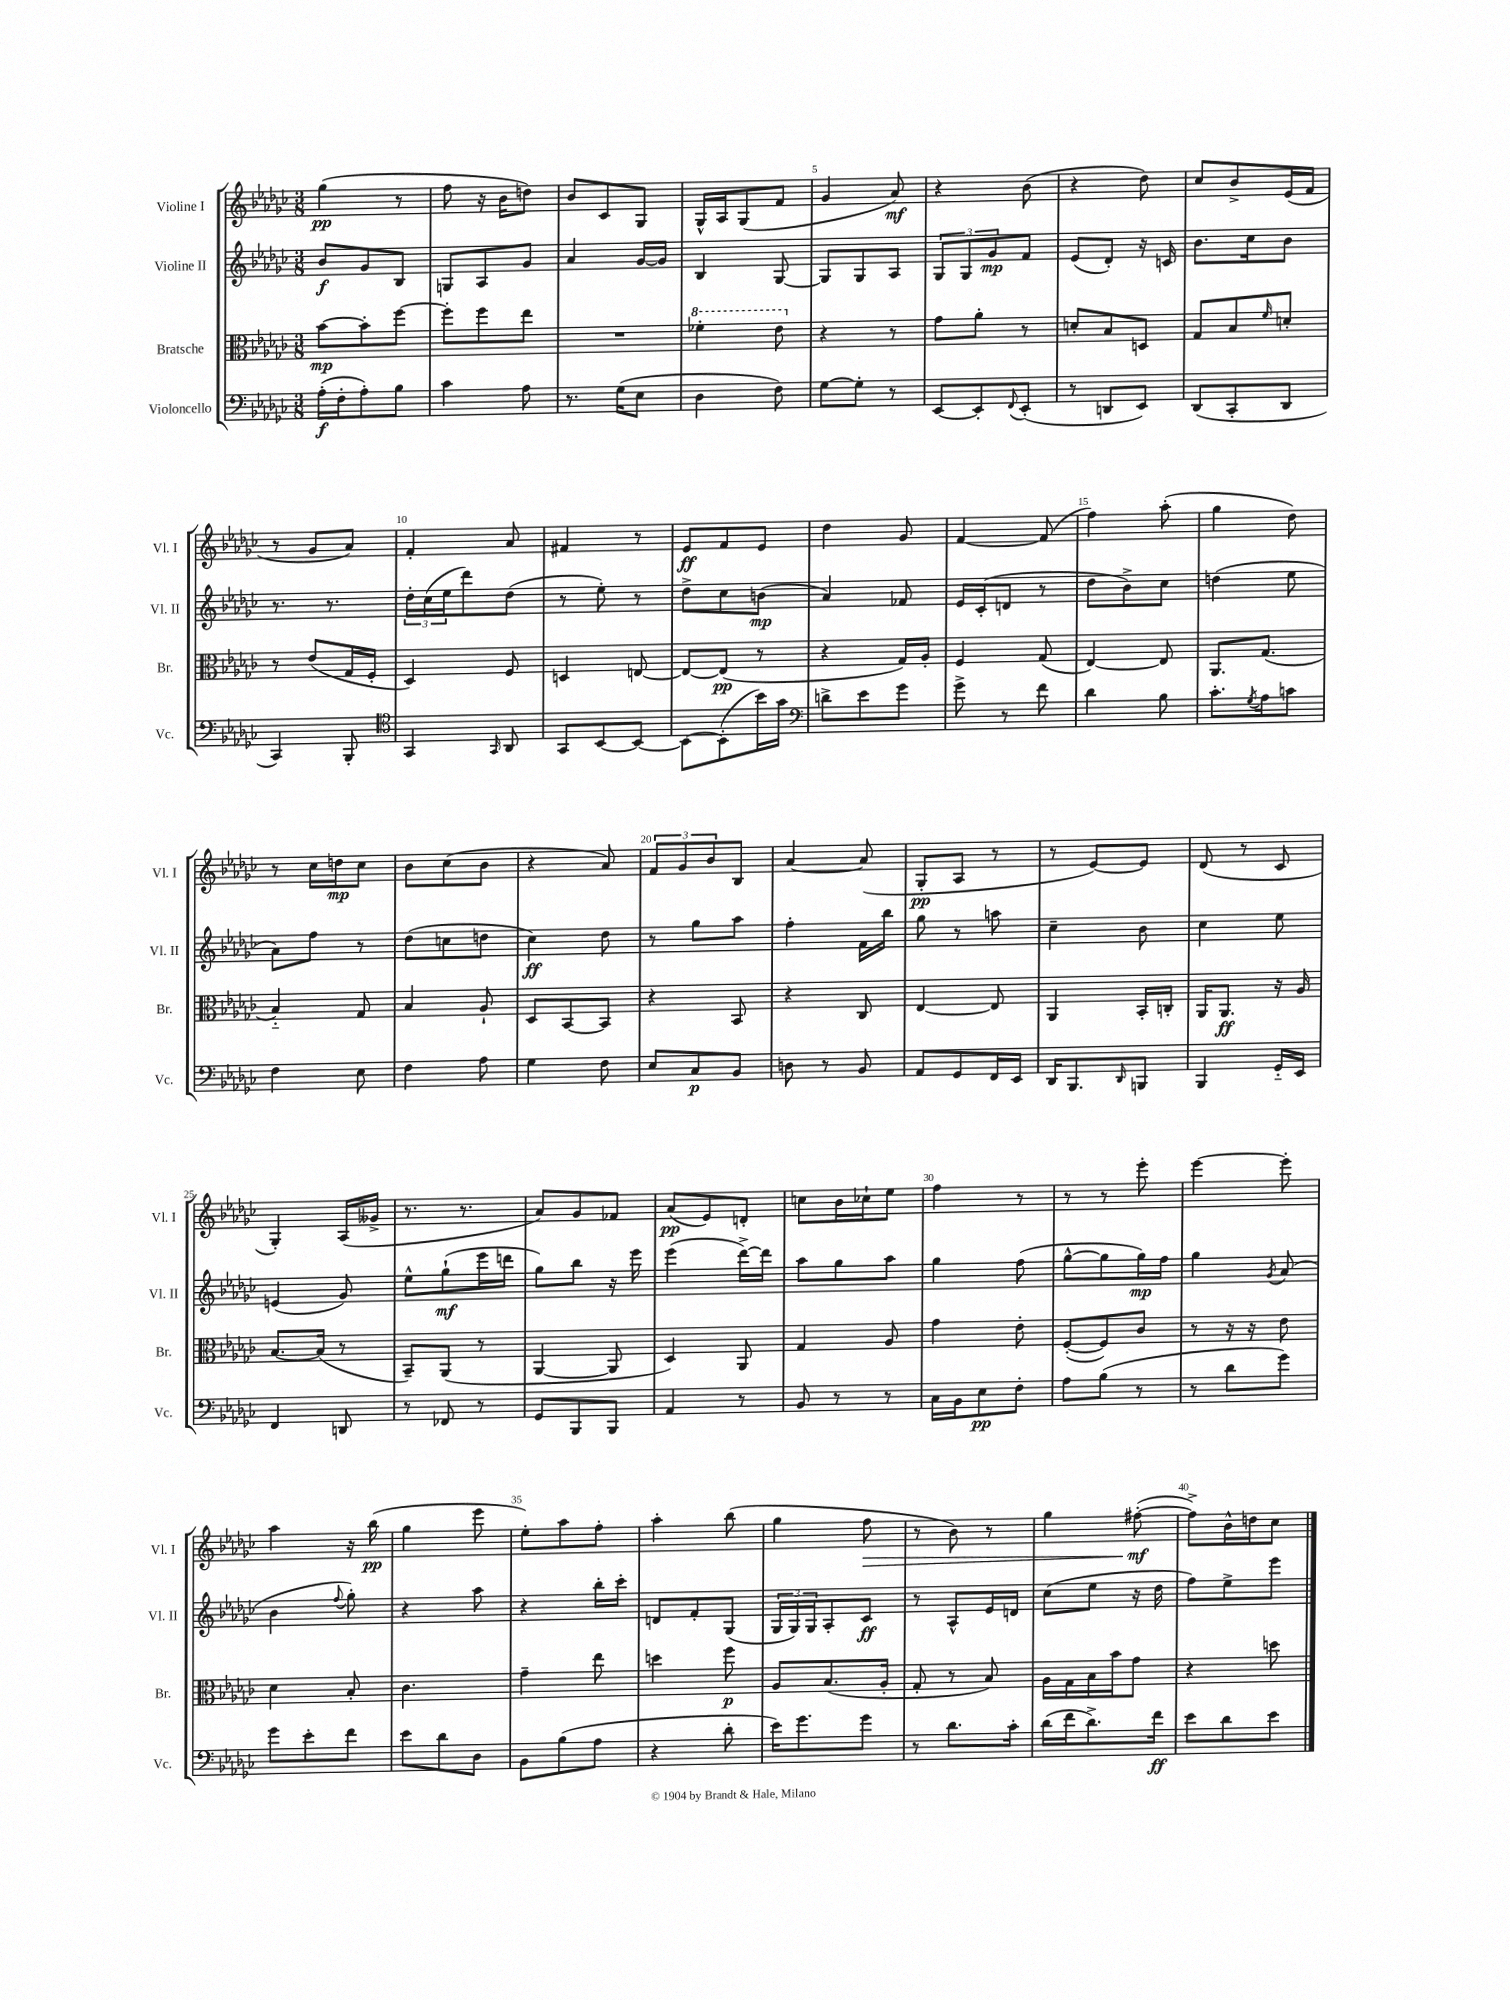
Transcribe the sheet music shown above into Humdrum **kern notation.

**kern	**kern	**kern	**kern
*staff4	*staff3	*staff2	*staff1
*clefF4	*clefC3	*clefG2	*clefG2
*k[b-e-a-d-g-c-]	*k[b-e-a-d-g-c-]	*k[b-e-a-d-g-c-]	*k[b-e-a-d-g-c-]
*M3/8	*M3/8	*M3/8	*M3/8
(16A-'	[8b-	8b-	(4gg-
16F'	.	.	.
8A-')	8b-']	8g-	.
8B-	[8ff	8B-	8r
=	=	=	=
4c-	8ff']	8G	8ff
.	8ff	8A-	16r
.	.	.	16b-
8A-	8ee-	8g-	8dd)
=	=	=	=
8.r	4.r	4a-	8b-
.	.	.	8c-
(16G-	.	.	.
8E-	.	[16g-	8G-
.	.	16g-]	.
=	=	=	=
4D-	4ff-'	4B-	16G-^^
.	.	.	16A-
.	.	.	(8G-
8F)	8ee-	[8G-	8f
=	=	=	=
[8G-	4r	8G-]	4g-
8G-']	.	8G-	.
8r	8r	8A-	8a-)
=	=	=	=
[8EE-	8g-	12G-	4r
.	.	12G-	.
8EE-']	8a-'	.	.
.	.	12g-	.
8qqFF	.	.	.
(8EE-'	8r	8f	(8b-
=	=	=	=
8r	8d'	(8e-	4r
8DD	8B-	8d-')	.
8EE-)	8D	16r	8dd-)
.	.	16c	.
=	=	=	=
(8DD-	8G-	8.b-	8cc-
8CC-'	8B-	.	8b-^
.	.	16cc-	.
.	16qqf	.	.
8DD-	8d'	8b-	(16e-
.	.	.	16f
=	=	=	=
4CC-)	8r	8.r	8r
.	(8e-	.	8g-
.	.	8.r	.
8BBB-'	16G-	.	8a-)
.	16F'	.	.
=	=	=	=
*clefC4	*	*	*
4GG-	4D-)	24dd-'	4f'
.	.	(24cc-	.
.	.	24ee-	.
.	.	8ddd-)	.
16qqGG-	.	.	.
8AA-	8F	(8dd-	8a-
=	=	=	=
8GG-	4D	8r	4f#
[8BB-	.	8ee-')	.
8BB-_	[8E	8r	8r
=	=	=	=
8BB-_	8E_	8dd-^	8e-
(8BB-']	(8E]	8cc-	8f
16b-)	8r	(8b	8e-
16g-	.	.	.
=	=	=	=
*clefF4	*	*	*
8d^	4r	4a-)	4dd-
8e-	.	.	.
8g-	16G-)	8f-	8g-
.	16A-'	.	.
=	=	=	=
8g-^	4F	16e-	[4f
.	.	(16c-'	.
8r	.	8d	.
8f	(8G-	8r	(8f]
=	=	=	=
4d-	[4E-)	8dd-	4ff)
.	.	8b-^)	.
8B-	8E-]	8cc-	(8aa-'
=	=	=	=
8.c-'	8.AA-	(4dd	4gg-
8qG-	.	.	.
16A-	(8.G-	.	.
8c	.	8ee-	8dd-)
=	=	=	=
4F	4B-'~)	8a-)	8r
.	.	8ff	16cc-
.	.	.	16dd
8E-	8G-	8r	8cc-
=	=	=	=
4F	4B-	(8dd-	8b-
.	.	8cc	(8cc-
8A-	8A-`	8dd	8b-
=	=	=	=
4G-	8D-	4cc-)	4r
.	[8BB-	.	.
8F	8BB-]	8dd-	8a-)
=	=	=	=
8E-	4r	8r	12f
.	.	.	12g-
8C-	.	8gg-	.
.	.	.	12b-
8BB-	8BB-	8aa-	8B-
=	=	=	=
8D	4r	4ff'	[4a-
8r	.	.	.
8BB-	8C-	16f	(8a-]
.	.	16bb-	.
=	=	=	=
8AA-	[4E-	8gg-	8G-'
8GG-	.	8r	8A-
16FF	8E-]	8aa	8r
16EE-	.	.	.
=	=	=	=
16DD-	4AA-	4cc-~	8r
8.BBB-	.	.	.
.	.	.	[8e-)
16qqDD-	.	.	.
8BBB	16BB-'	8b-	8e-]
.	16C'	.	.
=	=	=	=
4BBB-	16AA-	4cc-	(8d-
.	8.AA-	.	.
.	.	.	8r
16GG-'~	16r	8ee-	8c-
16EE-	16A-	.	.
=	=	=	=
4FF	[8.B-	(4e	4G-')
.	(16B-]	.	.
8DD	8r	8g-)	(16A-
.	.	.	16g--^
=	=	=	=
8r	8BB-~)	8ee-^^	8.r
8FF-	(8AA-	(8gg-`	.
.	.	.	8.r
8r	8r	16eee-	.
.	.	16ddd	.
=	=	=	=
8GG-	[4AA-	8gg-)	8a-)
8BBB-	.	8bb-	8g-
8BBB-	8AA-]	16r	8f-
.	.	16eee-	.
=	=	=	=
4AA-	4D-)	(4eee-	(8a-
.	.	.	8e-)
8r	8AA-	[16ddd-^)	8d'
.	.	16ddd-]	.
=	=	=	=
8BB-	4G-	8aa-	8cc
8r	.	8gg-	16b-
.	.	.	16cc-`
8r	8A-	8aa-	8ee-
=	=	=	=
16C-	4g-	4gg-	4ff
16BB-	.	.	.
8E-	.	.	.
8F'	8e-'	(8ff	8r
=	=	=	=
8A-	([8F'	[8gg-^^	8r
(8B-	8F])	8gg-]	8r
8r	8c-	16gg-)	8eee-'
.	.	16ff	.
=	=	=	=
8r	8r	4gg-	[4eee-
8d-	16r	.	.
.	16r	.	.
.	.	8qg-	.
8g-)	8e-	(8a-	8eee-']
=	=	=	=
8g-	4d-	4b-	4aa-
8e-'	.	.	.
.	.	8qqff	.
8f	8B-'	8gg-')	16r
.	.	.	(16bb-
=	=	=	=
8e-	4.c-	4r	4gg-
8d-	.	.	.
8D-	.	8aa-	8eee-
=	=	=	=
8BB-	4g-~	4r	8ee-')
(8B-	.	.	8aa-
8A-	8ee-	16bb-'	8ff'
.	.	16ccc-'	.
=	=	=	=
4r	4dd	8d	4aa-'
.	.	8f'	.
8d-'	8ff	(8G-	(8bb-
=	=	=	=
16e-)	8A-	24G-	4gg-
.	.	24G-)	.
8.g-	.	.	.
.	.	24G-	.
.	(8.B-	8A-'	.
8g-	.	8c-	8ff
.	16A-'	.	.
=	=	=	=
8r	8G-'	8r	8r
8.d-	8r	8A-^^	8b-)
.	8B-)	16e-	8r
16c-'	.	16d	.
=	=	=	=
(16d-	16A-	(8cc-	4gg-
16f	16G-	.	.
8.d-^)	16B-	8ee-	.
.	16b-	.	.
.	8g-	16r	([8ff#'
16f	.	16dd-	.
=	=	=	=
8e-	4r	8ff)	8ff#^])
8d-	.	8ee-^	16b-^^
.	.	.	16dd
8e-	8dd	8eee-	8cc-
==	==	==	==
*-	*-	*-	*-
